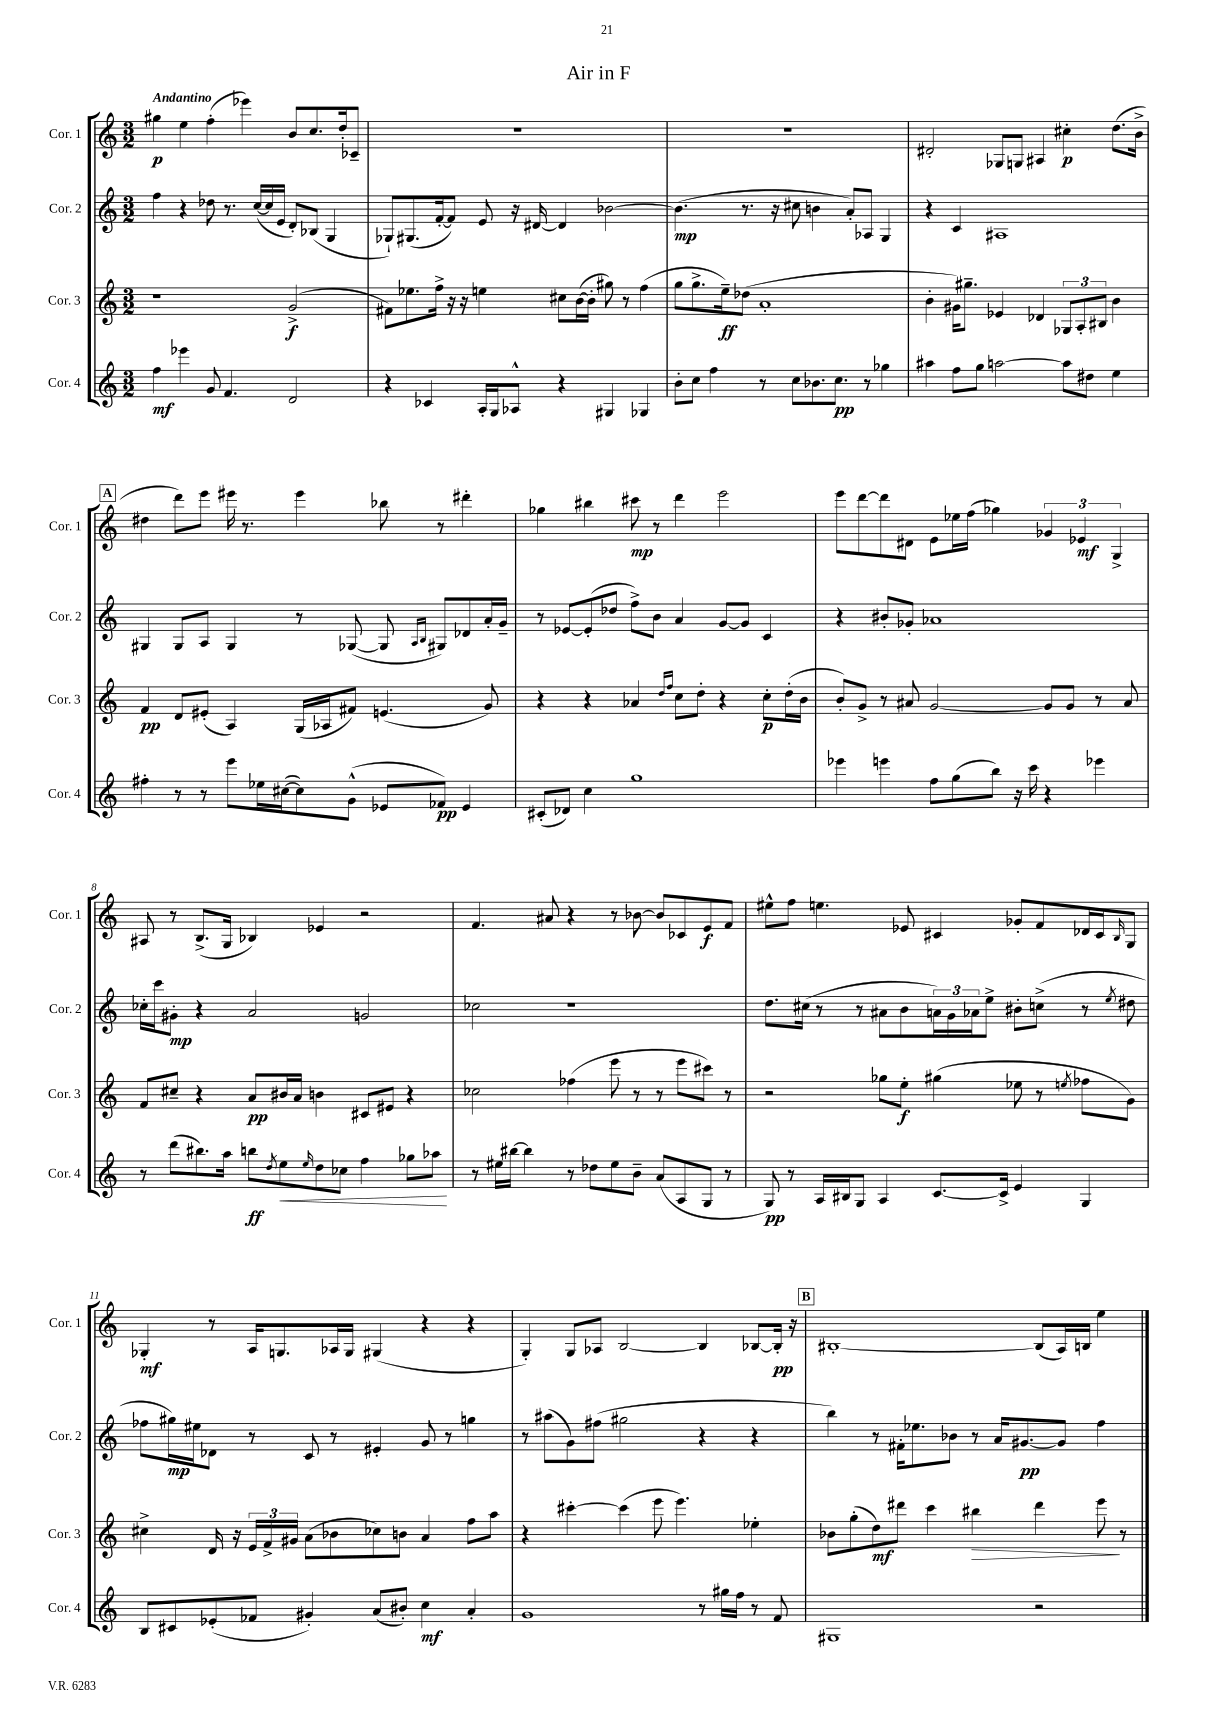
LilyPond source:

\header { title = "Air in F" }
<<
\new StaffGroup <<
\new Staff = "s0" \with { instrumentName = "Cor. 1" shortInstrumentName = "Cor. 1" } {
    \clef treble \key c \major \numericTimeSignature \time 3/2 \tempo "Andantino"
    gis''4\p e''4 f''4-.( ees'''4) b'8 c''8. d''16-. ces'8-- |
    R1. |
    R1. |
    dis'2-. ges8 g8 ais4 cis''4-.\p d''8.( b'16-> |
    \mark \markup { \box "A" } dis''4 d'''8) e'''8 eis'''16 r8. eis'''4 bes''8 r8 dis'''4-. |
    ges''4 bis''4 cis'''8\mp r8 d'''4 e'''2 |
    e'''8 d'''8~ d'''8 dis'8 e'8 ees''16 f''16( ges''4) \tuplet 3/2 { ges'4 ees'4\mf g4-> } |
    ais8 r8 b8.->( g16 bes4) ees'4 r2 |
    f'4. ais'8 r4 r8 bes'8~ bes'8 ces'8 e'8\f f'8 |
    eis''8-^ f''8 e''4. ees'8 cis'4 ges'8-. f'8 des'16 cis'16 \grace { b16 } g8 |
    ges4-.\mf r8 a16 g8. aes16 g16 gis4( r4 r4 |
    g4-.) g8 aes8 b2~ b4 bes8~ bes16-.\pp r16 |
    \mark \markup { \box "B" } bis1~-. bis8( a16) b16 e''4 \bar "|." |
}
\new Staff = "s1" \with { instrumentName = "Cor. 2" shortInstrumentName = "Cor. 2" } {
    \clef treble \key c \major \numericTimeSignature \time 3/2
    f''4 r4 des''8 r8. c''16~( c''16 e'16 d'8-.) bes8( g4 |
    ges8-!) gis8.( f'16~-. f'8) e'8 r16 dis'16~ dis'4 bes'2~ |
    bes'4.\mp( r8. r16 cis''8 b'4 a'8-.) aes8 g4 |
    r4 c'4 ais1 |
    \mark \markup { \box "A" } gis4 gis8 a8 gis4 r8 ges8~( ges8 \grace { a16 b16 } gis8) des'8 a'16-. g'16-- |
    r8 ees'8~ ees'8-.( des''8 f''8->) b'8 a'4 g'8~ g'8 c'4 |
    r4 bis'8-. ges'8-. aes'1 |
    ces''16-. c'''16 gis'8-.\mp r4 a'2 g'2 |
    ces''2 r1 |
    d''8. cis''16( r8 r8 ais'8 b'8 \tuplet 3/2 { a'16) g'16 aes'16 } e''8-> bis'8-. c''8->( r8 \acciaccatura { e''8 } dis''8 |
    fes''8 gis''16\mp) eis''16 des'8 r8 c'8 r8 eis'4-. g'8 r8 g''4 |
    r8 ais''8( g'8) fis''8( gis''2 r4 r4 |
    \mark \markup { \box "B" } b''4) r8 fis'16-. ees''8. bes'8 r8 a'16 gis'8.~\pp gis'8 f''4 \bar "|." |
}
\new Staff = "s2" \with { instrumentName = "Cor. 3" shortInstrumentName = "Cor. 3" } {
    \clef treble \key c \major \numericTimeSignature \time 3/2
    r1 g'2->\f( |
    fis'8) ees''8. f''16-> r16 r16 e''4 cis''8 b'16~( b'16-. gis''8) r8 f''4( |
    g''8 g''8.-> e''16--\ff) des''8( a'1-. |
    b'4-. gis'16) gis''8.-- ees'4 des'4 \tuplet 3/2 { ges8 a8-. bis8 } b'4 |
    \mark \markup { \box "A" } f'4\pp d'8 eis'8-.( a4) g16( aes16 fis'8) e'4.( g'8) |
    r4 r4 aes'4 \grace { d''16 f''16 } c''8 d''8-. r4 c''8-.\p d''16-.( b'16 |
    b'8-.) g'8-> r8 ais'8 g'2~ g'8 g'8 r8 ais'8 |
    f'8 cis''8-- r4 a'8\pp bis'16 a'16 b'4 cis'8 eis'8 r4 |
    ces''2 fes''4( e'''8 r8 r8 e'''8 cis'''8) r8 |
    r2 ges''8 e''8-.\f gis''4( ees''8 r8 \acciaccatura { e''8 } fes''8 g'8) |
    cis''4-> d'16 r16 \tuplet 3/2 { e'16 f'16-> gis'16 } a'8( bes'8 ces''8) b'8 a'4 f''8 a''8 |
    r4 cis'''4~-. cis'''4( e'''8 e'''4.) ees''4-. |
    \mark \markup { \box "B" } bes'8 g''8-.( d''8\mf) dis'''8 c'''4 bis''4\> dis'''4 e'''8\! r8 \bar "|." |
}
\new Staff = "s3" \with { instrumentName = "Cor. 4" shortInstrumentName = "Cor. 4" } {
    \clef treble \key c \major \numericTimeSignature \time 3/2
    f''4\mf ees'''4 g'8 f'4. d'2 |
    r4 ces'4 a16-. g16 aes8-^ r4 gis4 ges4 |
    b'8-. c''8 f''4 r8 c''8 bes'8. c''8.\pp r8 ges''4 |
    ais''4 f''8 g''8 a''2~ a''8 dis''8 e''4 |
    \mark \markup { \box "A" } fis''4-. r8 r8 e'''8 ees''16 cis''16~( cis''8) g'8-^( ees'8 fes'8\pp) ees'4 |
    cis'8-.( des'8) c''4 g''1 |
    ees'''4 e'''4 f''8 g''8( b''8) r16 c'''16 r4 ees'''4 |
    r8 d'''8( bis''8.) a''16 b''8\ff \acciaccatura { d''8 } e''8\< \grace { e''16 } d''8 ces''8 f''4 ges''8 aes''8\! |
    r8 eis''16 bis''16~ bis''4 r8 des''8 eis''8 b'8-- a'8( a8 g8 r8 |
    g8\pp) r8 a16 bis16 g8 a4 c'8.~ c'16-> e'4 g4 |
    b8 cis'8 ees'8-.( fes'8 gis'4-.) a'8( bis'8-.) c''4\mf a'4-. |
    g'1 r8 gis''16 f''16 r8 f'8 |
    \mark \markup { \box "B" } gis1 r2 \bar "|." |
}
>>
>>
